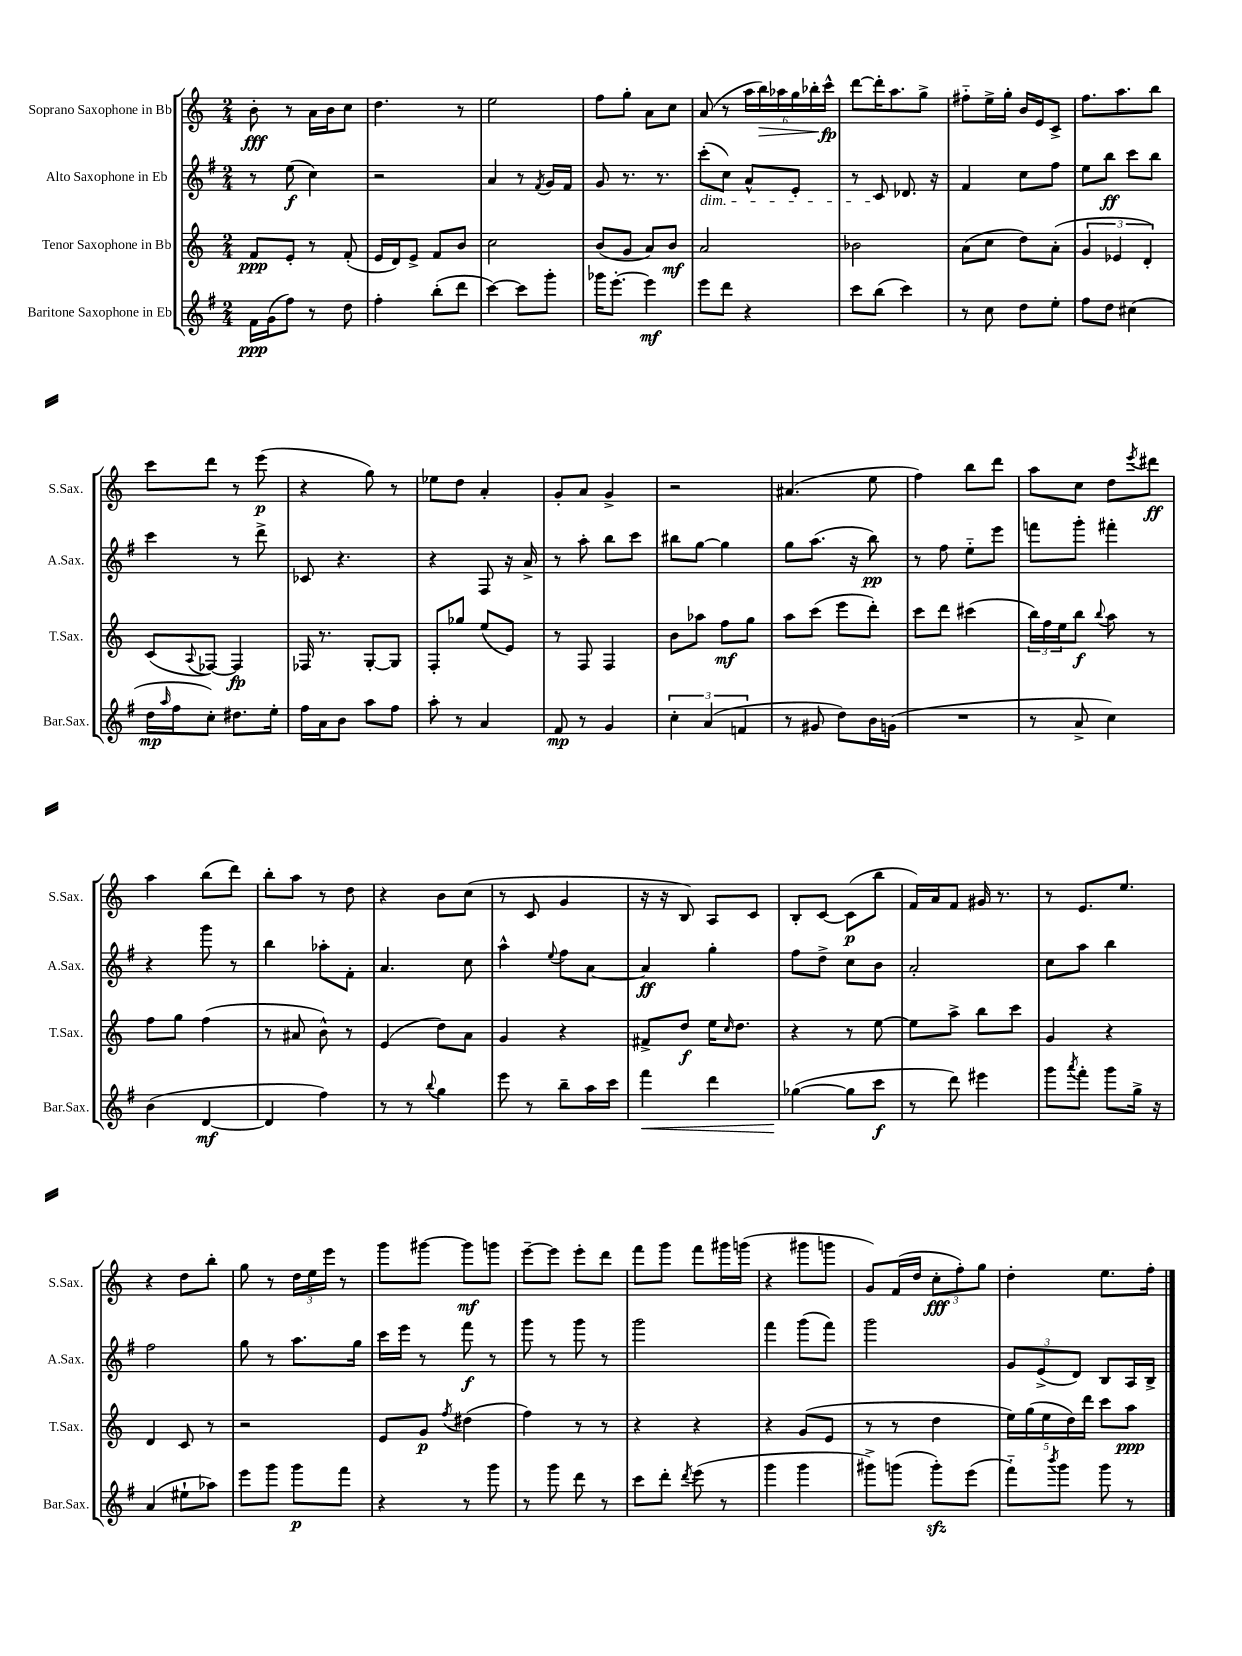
<<
\new StaffGroup <<
\new Staff = "s0" \with { instrumentName = "Soprano Saxophone in Bb" shortInstrumentName = "S.Sax." } {
    \clef treble \key c \major \numericTimeSignature \time 2/4
    b'8-.\fff r8 a'16 b'16 c''8 |
    d''4. r8 |
    e''2 |
    f''8 g''8-. a'8 c''8 |
    a'8( r8 \tuplet 6/4 { a''16 b''16\>) aes''16 g''16 bes''16-.\! c'''16-^\fp } |
    d'''8~ d'''16-. a''8. g''8-> |
    fis''8-_ e''16-> g''16-. b'16 e'16 c'8-> |
    f''8. a''8. b''8 |
    c'''8 d'''8 r8 e'''8\p( |
    r4 g''8) r8 |
    ees''8 d''8 a'4-. |
    g'8-. a'8 g'4-> |
    r2 |
    ais'4.( e''8 |
    f''4) b''8 d'''8 |
    a''8 c''8 d''8 \acciaccatura { e'''8 } dis'''8\ff |
    a''4 b''8( d'''8) |
    b''8-. a''8 r8 d''8 |
    r4 b'8 c''8( |
    r8 c'8 g'4 |
    r16 r16 b8) a8 c'8 |
    b8-. c'8~ c'8\p( b''8 |
    f'16) a'16 f'8 gis'16 r8. |
    r8 e'8. e''8. |
    r4 d''8 b''8-. |
    g''8 r8 \tuplet 3/2 { d''16 e''16 e'''16 } r8 |
    g'''8 gis'''8~ gis'''8\mf g'''8 |
    e'''8~-- e'''8 e'''8-. d'''8 |
    f'''8 g'''8 f'''8 gis'''16 g'''16( |
    r4 gis'''8 g'''8 |
    g'8) f'16( d''16 \tuplet 3/2 { c''8-.\fff f''8-.) g''8 } |
    d''4-. e''8. f''16-. \bar "|." |
}
\new Staff = "s1" \with { instrumentName = "Alto Saxophone in Eb" shortInstrumentName = "A.Sax." } {
    \clef treble \key g \major \numericTimeSignature \time 2/4
    r8 e''8\f( c''4) |
    r2 |
    a'4 r8 \acciaccatura { fis'8 } g'16 fis'16 |
    g'8 r8. r8. |
    c'''8-.\dim( c''8) a'8-^ e'8-. |
    r8 c'8\! des'8. r16 |
    fis'4 c''8 fis''8 |
    e''8 b''8\ff c'''8 b''8 |
    c'''4 r8 d'''8-> |
    ces'8 r4. |
    r4 fis8 r16 a'16-> |
    r8 a''8-. b''8 c'''8 |
    bis''8 g''8~ g''4 |
    g''8 a''8.( r16 b''8\pp) |
    r8 fis''8 e''8-_ e'''8 |
    f'''8 g'''8-. fis'''4-. |
    r4 g'''8 r8 |
    b''4 aes''8-. fis'8-. |
    a'4. c''8 |
    a''4-^ \appoggiatura { e''8 } fis''8 a'8~ |
    a'4\ff g''4-. |
    fis''8 d''8-> c''8 b'8 |
    a'2-. |
    c''8 a''8 b''4 |
    fis''2 |
    g''8 r8 a''8. g''16 |
    c'''16 e'''16 r8 fis'''8\f r8 |
    g'''8 r8 g'''8 r8 |
    g'''2 |
    fis'''4 g'''8( fis'''8) |
    g'''2 |
    \tuplet 3/2 { g'8 e'8->( d'8) } b8 a16 b16-> \bar "|." |
}
\new Staff = "s2" \with { instrumentName = "Tenor Saxophone in Bb" shortInstrumentName = "T.Sax." } {
    \clef treble \key c \major \numericTimeSignature \time 2/4
    f'8\ppp e'8-. r8 f'8-.( |
    e'16 d'16) e'8-> f'8 b'8 |
    c''2 |
    b'8( g'8 a'8) b'8\mf |
    a'2 |
    bes'2 |
    a'8( c''8 d''8) a'8-.( |
    \tuplet 3/2 { g'4 ees'4 d'4-.) } |
    c'8( \appoggiatura { a8 } fes8~) fes4\fp |
    fes16 r8. g8~-. g8 |
    f8-. ges''8 e''8( e'8) |
    r8 f8 f4 |
    b'8 aes''8 f''8\mf g''8 |
    a''8 c'''8( e'''8 d'''8-.) |
    c'''8 d'''8 cis'''4( |
    \tuplet 3/2 { b''16) f''16 e''16 } b''8\f \appoggiatura { b''8 } a''8 r8 |
    f''8 g''8 f''4( |
    r8 ais'8 b'8-^) r8 |
    e'4( d''8) a'8 |
    g'4 r4 |
    fis'8-> d''8\f e''16 \grace { c''16 } d''8. |
    r4 r8 e''8~ |
    e''8 a''8-> b''8 c'''8 |
    g'4 r4 |
    d'4 c'8 r8 |
    r2 |
    e'8 g'8\p \acciaccatura { f''8 } dis''4( |
    f''4) r8 r8 |
    r4 r4 |
    r4 g'8( e'8 |
    r8 r8 d''4 |
    \tuplet 5/4 { e''16) g''16( e''16 d''16) d'''16 } c'''8 a''8\ppp \bar "|." |
}
\new Staff = "s3" \with { instrumentName = "Baritone Saxophone in Eb" shortInstrumentName = "Bar.Sax." } {
    \clef treble \key g \major \numericTimeSignature \time 2/4
    fis'16\ppp g'16( fis''8) r8 d''8 |
    fis''4-. b''8-.( d'''8 |
    c'''4~) c'''8 g'''8-. |
    ges'''16 e'''8.~-. e'''4\mf |
    e'''8 d'''8 r4 |
    c'''8 b''8( c'''4) |
    r8 c''8 d''8 e''8-. |
    fis''8 d''8 cis''4( |
    d''16\mp \grace { a''16 } fis''16 c''8-.) dis''8. e''16-. |
    fis''16 a'16 b'8 a''8 fis''8 |
    a''8-. r8 a'4 |
    fis'8\mp r8 g'4 |
    \tuplet 3/2 { c''4-. a'4( f'4 } |
    r8 gis'8 d''8) b'16 g'16( |
    R2 |
    r8 a'8-> c''4) |
    b'4( d'4~\mf |
    d'4 fis''4) |
    r8 r8 \appoggiatura { b''8 } g''4 |
    e'''8 r8 b''8-- a''16 c'''16 |
    fis'''4\< d'''4 |
    ges''4~\!( ges''8 c'''8\f |
    r8 d'''8) eis'''4 |
    g'''8 \acciaccatura { a'''8 } fis'''8-. g'''8 g''16-> r16 |
    a'4( eis''8-! aes''8) |
    e'''8 g'''8 g'''8\p fis'''8 |
    r4 r8 g'''8 |
    r8 g'''8 d'''8 r8 |
    c'''8 d'''8-. \acciaccatura { d'''8 } e'''8( r8 |
    g'''4 g'''4 |
    gis'''8->) g'''8( g'''8-.\sfz) e'''8( |
    fis'''8-_) \acciaccatura { b'''8 } g'''8 g'''8 r8 \bar "|." |
}
>>
>>
\layout { \context { \Score \remove "Bar_number_engraver" } }
